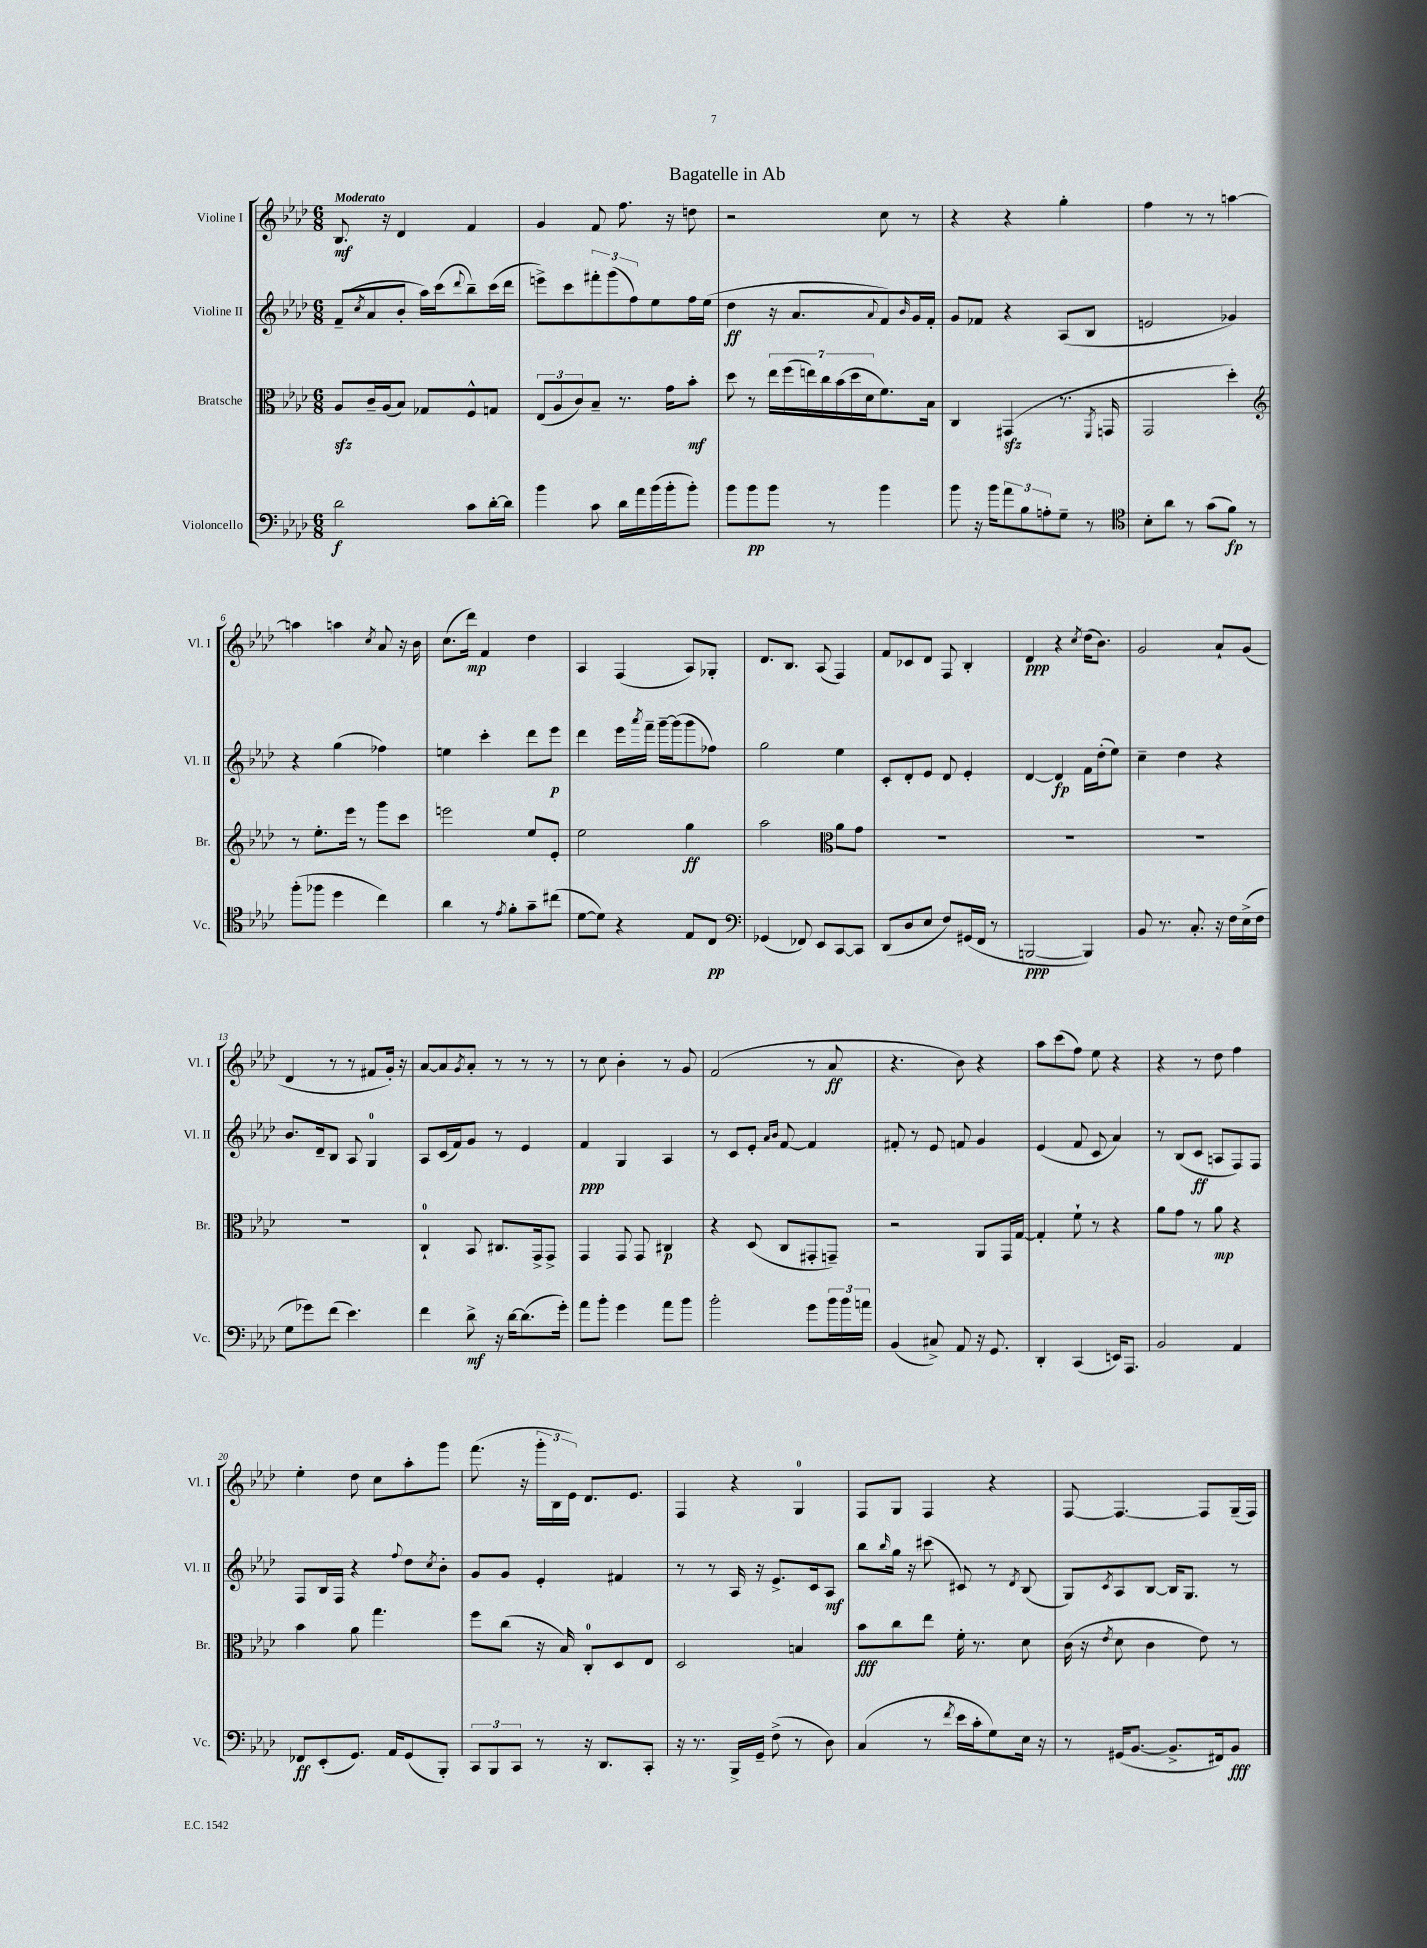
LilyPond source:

\header { title = "Bagatelle in Ab" }
<<
\new StaffGroup <<
\new Staff = "s0" \with { instrumentName = "Violine I" shortInstrumentName = "Vl. I" } {
    \clef treble \key aes \major \numericTimeSignature \time 6/8 \tempo "Moderato"
    bes8.\mf r16 des'4 f'4 |
    g'4 f'8 f''8. r16 d''8 |
    r2 c''8 r8 |
    r4 r4 g''4-. |
    f''4 r8 r8 a''4~ |
    a''4 a''4 \acciaccatura { c''8 } aes'8 r16 bes'16 |
    c''8.( des'''16\mp) f'4 des''4 |
    aes4 f4( aes8) ges8-. |
    des'8. bes8. aes8( f4) |
    f'8 ces'8 des'8 f8 bes4-. |
    des'4\ppp r4 \acciaccatura { c''8 } des''16( bes'8.) |
    g'2 aes'8-! g'8( |
    des'4 r8 r8 fis'8 g'16-.) r16 |
    aes'8~ aes'8 \acciaccatura { g'8 } aes'8-. r8 r8 r8 |
    r8 c''8 bes'4-. r8 g'8 |
    f'2( r8 aes'8\ff |
    r4. bes'8) r4 |
    aes''8 c'''8( f''8) ees''8 r4 |
    r4 r8 des''8 f''4 |
    ees''4-. des''8 c''8 aes''8-. g'''8 |
    f'''8.( r16 \tuplet 3/2 { g'''16-. bes16 ees'16) } des'8. ees'8. |
    f4 r4 g4-0 |
    f8 g8 f4 r4 |
    f8~ f4.~ f8 g16--( f16) \bar "|." |
}
\new Staff = "s1" \with { instrumentName = "Violine II" shortInstrumentName = "Vl. II" } {
    \clef treble \key aes \major \numericTimeSignature \time 6/8
    f'8--( \acciaccatura { c''8 } aes'8 bes'8-. aes''16) c'''16( \appoggiatura { des'''8 } bes''8--) c'''16( des'''16 |
    e'''8->) c'''8 \tuplet 3/2 { fis'''8-. g'''8( f''8) } ees''8 f''16 ees''16( |
    des''4\ff r16 aes'8. \appoggiatura { aes'8 } f'8) \grace { bes'16 } g'16 f'16-. |
    g'8 fes'8 r4 aes8( bes8 |
    e'2 ges'4) |
    r4 g''4( fes''4) |
    e''4 c'''4-. des'''8 ees'''8\p |
    des'''4 ees'''16 \acciaccatura { aes'''8 } f'''16-- g'''16~-- g'''16( g'''8 fes''8) |
    g''2 ees''4 |
    c'8-. des'8-. ees'8 des'8 ees'4-. |
    des'4~ des'4\fp f'16 des''16-.( ees''8) |
    c''4-- des''4 r4 |
    bes'8. des'16-- bes8 aes8 g4-0 |
    aes8 c'16( f'16) g'8 r8 ees'4 |
    f'4\ppp g4 aes4 |
    r8 c'8 ees'8-. \grace { aes'16 bes'16 } f'8~ f'4 |
    fis'8-. r8 ees'8 f'8 g'4 |
    ees'4( f'8 c'8 aes'4) |
    r8 bes8( c'8\ff a8 f8) f8 |
    f8 bes16 f16 r4 \appoggiatura { f''8 } des''8 \acciaccatura { c''8 } bes'8-. |
    g'8 g'8 ees'4-. fis'4 |
    r8 r8 aes16 r16 ees'8.-> c'16 aes8\mf |
    bes''8 \grace { bes''16 } g''16 r16 cis'''8( cis'8) r8 \acciaccatura { des'8 } bes8( |
    g8) \acciaccatura { c'8 } aes8 bes8~ bes16 g8. r8 \bar "|." |
}
\new Staff = "s2" \with { instrumentName = "Bratsche" shortInstrumentName = "Br." } {
    \clef alto \key aes \major \numericTimeSignature \time 6/8
    aes8\sfz c'16-- aes16( bes8) ges8 f8-^ g8 |
    \tuplet 3/2 { ees8( aes8 c'8) } bes8-- r8. g'16 bes'8-.\mf |
    des''8 r8 \tuplet 7/4 { ees''16 f''16( e''16) c''16 bes'16( des''16 des'16 } f'8.) bes16 |
    c4 gis,4\sfz( r8. \acciaccatura { f,8 } g,16 |
    g,2 des''4-.) |
    \clef treble r8 ees''8.-. ees'''16 r8 g'''8 c'''8 |
    e'''2 ees''8 ees'8-. |
    ees''2 g''4\ff |
    aes''2 \clef alto aes'8 g'8 |
    R2. |
    R2. |
    R2. |
    R2. |
    c4-0-! bes,8 cis8. g,16-> g,8-> |
    g,4 g,8 g,8 cis4\p |
    r4 des8( c8 gis,8-. g,8--) |
    r2 aes,8 g,16 g16~ |
    g4-. f'8-! r8 r4 |
    aes'8 g'8 r8 aes'8\mp r4 |
    bes'4 aes'8 g''4. |
    f''8 c''8( r16 bes16) c8-0-. des8 ees8 |
    des2 b4 |
    bes'8\fff c''8 ees''8 f'16-. r8. des'8 |
    c'16( r16 \acciaccatura { ees'8 } des'8 c'4 ees'8) r8 \bar "|." |
}
\new Staff = "s3" \with { instrumentName = "Violoncello" shortInstrumentName = "Vc." } {
    \clef bass \key aes \major \numericTimeSignature \time 6/8
    des'2\f c'8 des'16~-. des'16 |
    bes'4 c'8 des'16 aes'16 bes'16( bes'16-. bes'8-.) |
    bes'8 bes'8\pp bes'8 r8 bes'4 |
    bes'8 r16 bes'16 \tuplet 3/2 { aes'8 bes8 a8-. } g8-- r8 |
    \clef tenor bes8-. aes'8 r8 g'8( f'8\fp) r8 |
    f''8-.( fes''8 des''4 c''4) |
    aes'4 r8 \acciaccatura { ees'8 } f'8-. g'8-- cis''8( |
    des'8~ des'8) r4 ees8 c8\pp |
    \clef bass ges,4( fes,8) ees,8 c,8~ c,8 |
    des,8( des8 ees8 f8) gis,16( f,16 r8 |
    b,,2~\ppp b,,4) |
    bes,8 r8. c8.-. r16 f16 ees16->( f16 |
    g8 ges'8) f'8( ees'4.) |
    f'4 des'8->\mf r16 des'16~ des'8.( g'16-.) |
    aes'8 bes'8-. g'4 aes'8 bes'8 |
    bes'2-. g'8 \tuplet 3/2 { bes'16 bes'16 a'16 } |
    bes,4( cis8->) aes,8 r16 g,8. |
    des,4-. c,4( e,16) aes,,8. |
    bes,2 aes,4 |
    fes,8\ff ees,8-.( g,8.) aes,16 g,8( bes,,8-.) |
    \tuplet 3/2 { c,8 bes,,8 c,8 } r8 r16 des,8. c,8-. |
    r16 r8. bes,,16-> g,16-- f8->( r8 des8) |
    c4( r8 \acciaccatura { f'8 } ees'16 c'16-. g8) ees16 r16 |
    r8 gis,16( bes,8.~ bes,8.-> fis,16) bes,8\fff \bar "|." |
}
>>
>>
